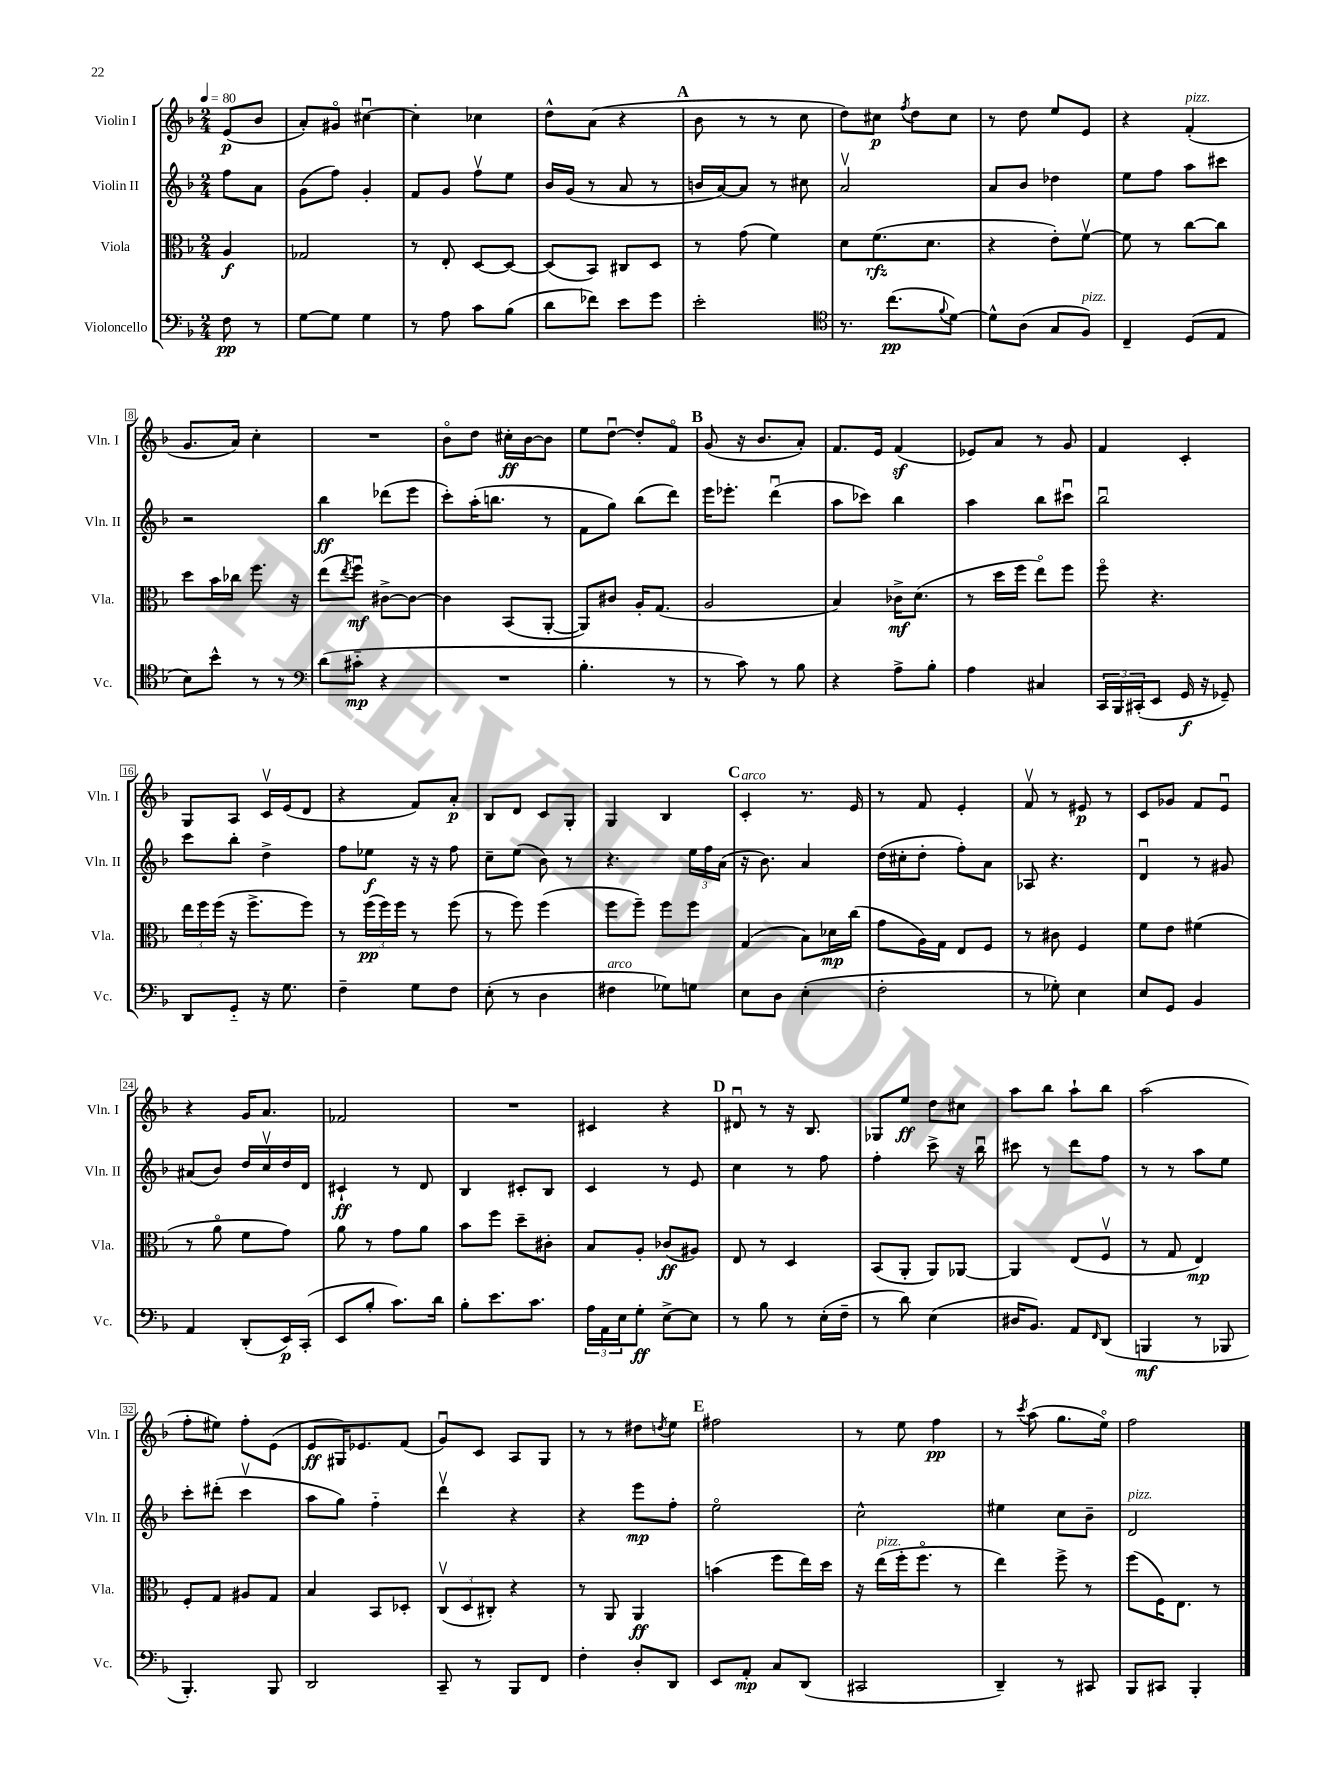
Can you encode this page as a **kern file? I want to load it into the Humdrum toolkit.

**kern	**kern	**kern	**kern
*staff4	*staff3	*staff2	*staff1
*clefF4	*clefC3	*clefG2	*clefG2
*k[b-]	*k[b-]	*k[b-]	*k[b-]
*M2/4	*M2/4	*M2/4	*M2/4
*MM80	*MM80	*MM80	*MM80
8F	4A	8ff	(8e
8r	.	8a	8b-
=	=	=	=
[8G	2G-	(8g	8a')
8G]	.	8ff)	8g#o
4G	.	4g'	[4cc#u
=	=	=	=
8r	8r	8f	4cc#']
8A	8E'	8g	.
8c	[8D	8ffv	4cc-
(8B-	8D_	8ee	.
=	=	=	=
8d	(8D]	16b-	8dd^^
.	.	(16g	.
8f-)	8BB-)	8r	(8a
8e	8C#	8a	4r
8g	8D	8r	.
=	=	=	=
2e'	8r	16b	8b-
.	.	[16a)	.
.	(8g	8a]	8r
.	4f)	8r	8r
.	.	8cc#	8cc
=	=	=	=
*clefC4	*	*	*
8.r	8d	2av	8dd)
.	(8.f	.	8cc#
(8.cc	.	.	.
.	.	.	8qff
.	.	.	8dd
.	8.d	.	.
8qqf	.	.	.
[8d)	.	.	8cc#
=	=	=	=
8d^^]	4r	8a	8r
(8A	.	8b-	8dd
8G	8e')	4dd-	8ee
8F)	[8fv	.	8e
=	=	=	=
4C~	8f]	8ee	4r
.	8r	8ff	.
(8D	[8cc	8aa	(4f'
8E	8cc]	8ccc#	.
=	=	=	=
8B-)	8dd	2r	8.g
8b-^^	16b-	.	.
.	16cc-	.	16a)
8r	8.ff	.	4cc'
8r	.	.	.
.	16r	.	.
=	=	=	=
*clefF4	*	*	*
(8d	(8ee	4bb-	2r
.	8qee	.	.
8c#'~	8ffu)	.	.
4r	[8c#^	(8ddd-	.
.	8c#_	8eee	.
=	=	=	=
2r	4c#]	8ccc')	8b-o
.	.	(16aa'	8dd
.	.	8.bb	.
.	(8BB-	.	16cc#'
.	.	.	[16b-
.	[8AA'	8r	8b-]
=	=	=	=
4.B-'	8AA])	8f	8ee
.	8c#	8gg)	[8ddu
.	16A'	(8bb-	8dd']
.	(8.G	.	.
8r	.	8ddd)	8fo
=	=	=	=
8r	2A	16eee	(8g
.	.	8.eee-'	.
8c)	.	.	16r
.	.	.	8.b-
8r	.	(4dddu	.
8B-	.	.	8a')
=	=	=	=
4r	4B-)	8aa	8.f
.	.	8ccc-)	.
.	.	.	16e
8A^	16c-^	4bb-	(4f
.	(8.d	.	.
8B-'	.	.	.
=	=	=	=
4A	8r	4aa	8e-)
.	16dd	.	8a
.	16ff	.	.
4C#	8eeo)	8bb-	8r
.	8ff	8ccc#u	8g
=	=	=	=
24CC	8ffo	2bb-u	4f
24BBB-	.	.	.
(24CC#'	.	.	.
8EE	4.r	.	.
16GG	.	.	4c'
16r	.	.	.
8GG-~)	.	.	.
=	=	=	=
8DD	24ee	8ccc	8G
.	24ff	.	.
.	(24ff	.	.
8GG'~	16r	8bb-'	8A
.	8.ff^	.	.
16r	.	4dd^	16cv
8.G	.	.	(16e
.	8ff)	.	8d
=	=	=	=
4F~	8r	8ff	4r
.	(24ff	8ee-	.
.	24ff)	.	.
.	24ff	.	.
8G	8r	16r	8f)
.	.	16r	.
8F	(8ff	8ff	8a'
=	=	=	=
(8E'	8r	8cc~	8B-
8r	8ff)	(8ee	8d
4D	(4ff	8b-)	8c
.	.	8r	8G'
=	=	=	=
4F#	8ff	4.r	4G
.	8ff~)	.	.
8G-)	8ff	.	4B-
8G	8ff	24ee	.
.	.	24ff	.
.	.	(24a	.
=	=	=	=
8E	(4G	16r	4c'
.	.	8.b-)	.
8D	.	.	.
(4E'	8B-)	4a	8.r
.	16d-	.	.
.	(16cc	.	16e
=	=	=	=
2F'	8g	(16dd	8r
.	.	16cc#'	.
.	16A)	8dd'	8f
.	16G	.	.
.	8E	8ff')	4e'
.	8F	8a	.
=	=	=	=
8r	8r	8A-	8fv
8G-')	8c#	4.r	8r
4E	4F	.	8e#
.	.	.	8r
=	=	=	=
8E	8f	4du	8c
8GG	8e	.	8g-
4BB-	(4f#	8r	8f
.	.	8g#	8eu
=	=	=	=
4AA	8r	(8a#	4r
.	8ao	8b-)	.
(8DD'	8f	16dd	16g
.	.	16ccv	8.a
16EE)	8g)	16dd	.
(16CC'	.	16d	.
=	=	=	=
8EE	8a	4c#`	2f-
8B-'	8r	.	.
8.c)	8g	8r	.
.	8a	8d	.
16d	.	.	.
=	=	=	=
8B-'	8b-	4B-	2r
8.e	8ff	.	.
.	8dd~	8c#'	.
8.c	.	.	.
.	8c#'	8B-	.
=	=	=	=
24A	8B-	4c	4c#
24AA	.	.	.
24E	.	.	.
8G'	8A'	.	.
[8E^	(8c-	8r	4r
8E]	8A#)	8e	.
=	=	=	=
8r	8E	4cc	8d#u
8B-	8r	.	8r
8r	4D	8r	16r
.	.	.	8.B-
(16E'	.	8ff	.
16F~	.	.	.
=	=	=	=
8r	(8BB-	4ff'	8G-
8d)	8AA'	.	8ee
(4E	8AA)	8ccc^	8dd
.	[8AA-	16r	8cc#
.	.	16bb-u	.
=	=	=	=
16D#	4AA-]	8ccc#	8aa
8.BB-)	.	.	.
.	.	8r	8bb-
8AA	(8E	8ddd	8aa`
16qqFF	.	.	.
(8DD	8Fv	8ff	8bb-
=	=	=	=
4BBB	8r	8r	(2aa
.	8G	8r	.
8r	4E)	8aa	.
8BBB-	.	8ee	.
=	=	=	=
4.BBB-')	8F'	8ccc'	8ff'
.	8G	(8ddd#'	8ee#)
.	8A#	4cccv	8ff'
8BBB-	8G	.	(8e
=	=	=	=
2DD	4B-	8aa	8e
.	.	8gg)	16G#)
.	.	.	8.e-
.	8BB-	4ff'~	.
.	8D-'	.	(8f
=	=	=	=
8CC~	(12Cv	4dddv	8gu)
.	12D	.	.
8r	.	.	8c
.	12C#')	.	.
8BBB-	4r	4r	8A
8FF	.	.	8G
=	=	=	=
4F'	8r	4r	8r
.	8AA	.	8r
8D'	4AA	8eee	8dd#
.	.	.	8qdd
8DD	.	8ff'	8ee
=	=	=	=
8EE	(4b	2eeo	2ff#
8AA'	.	.	.
8C	8ff	.	.
(8DD	16ee)	.	.
.	16dd	.	.
=	=	=	=
2CC#	16r	2cc^^	8r
.	(16ee	.	.
.	16ff'	.	8ee
.	8.ffo	.	.
.	.	.	4ff
.	8r	.	.
=	=	=	=
4DD~)	4ee)	4ee#	8r
.	.	.	8qccc
.	.	.	(8aa
8r	8ff^	8cc	8.gg
8CC#	8r	8b-~	.
.	.	.	16eeo)
=	=	=	=
8BBB-	(8ff	2d	2ff
8CC#	16F)	.	.
.	8.E	.	.
4BBB-'	.	.	.
.	8r	.	.
==	==	==	==
*-	*-	*-	*-
